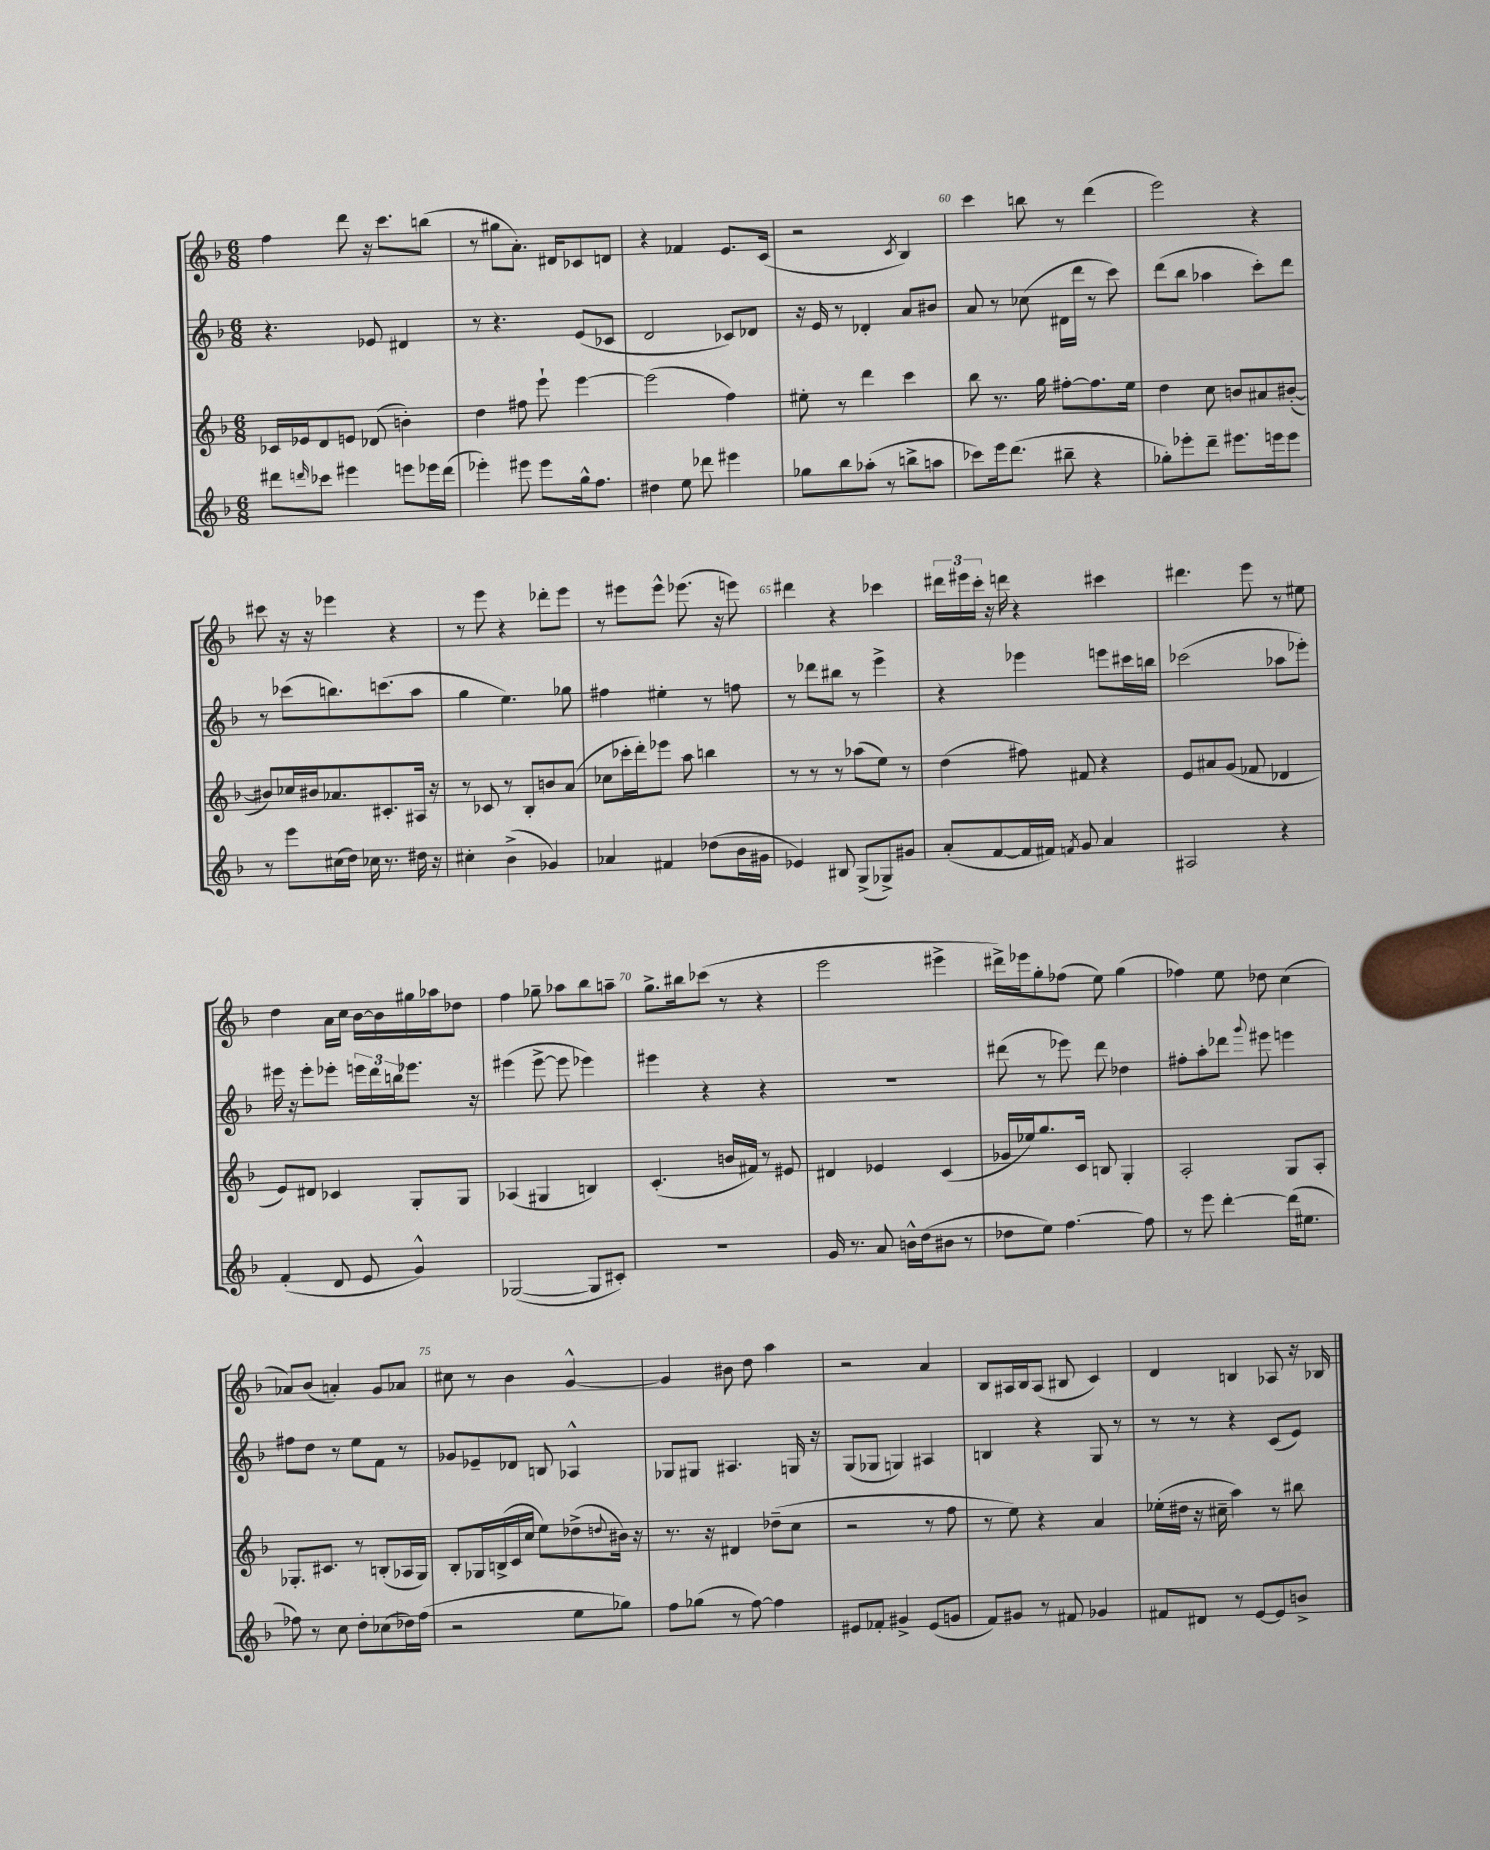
<<
\new StaffGroup <<
\new Staff = "s0" {
    \clef treble \key f \major \numericTimeSignature \time 6/8
    f''4 d'''8 r16 c'''8. b''8( |
    r8 gis''8 a'8.-.) dis'16 ces'8 d'8 |
    r4 fes'4 e'8. c'16( |
    r2 \acciaccatura { c'8 } bes4) |
    c'''4 b''8 r8 d'''4( |
    e'''2) r4 |
    cis'''8 r16 r16 ees'''4 r4 |
    r8 e'''8 r4 des'''8-. e'''8 |
    r8 eis'''8 eis'''8-^ ees'''8.( r16 e'''8) |
    dis'''4 r4 ces'''4 |
    \tuplet 3/2 { dis'''16 eis'''16 c'''16-. } r16 d'''16 r4 cis'''4 |
    dis'''4. e'''8 r8 eis''8 |
    d''4 a'16 c''16 bes'16~ bes'16 gis''16 aes''16 des''8 |
    f''4 ges''8-- aes''8 bes''8 a''8-- |
    g''8.-> bis''16 ces'''8( r8 r4 |
    e'''2 eis'''4-> |
    dis'''16->) ees'''16 g''8-. fes''8( e''8) g''4( |
    fes''4) e''8 des''8 c''4( |
    aes'8) bes'8( a'4-.) g'8 aes'8 |
    cis''8 r8 bes'4 g'4~-^ |
    g'4 bis'8 d''8 a''4 |
    r2 a'4 |
    bes8 ais16 bes16 ais8( bis8 c'4) |
    d'4 b4 aes8 r16 bes16 \bar "|." |
}
\new Staff = "s1" {
    \clef treble \key f \major \numericTimeSignature \time 6/8
    r4. ees'8 dis'4 |
    r8 r4. e'8( ces'8 |
    d'2 ces'8) des'8 |
    r16 e'16 r8 des'4-. a'8 bis'8 |
    a'8 r8 ces''8( dis'16 d'''16 r8 c'''8) |
    d'''8( bes''8 aes''4 c'''8-.) d'''8 |
    r8 ces'''8( b''8.) c'''8.( a''8 |
    g''4 e''4.) ges''8 |
    fis''4 eis''4-. r8 f''8 |
    r8 des'''8 bis''8 r8 e'''4-> |
    r4 ees'''4 e'''8 cis'''16 b''16 |
    ces'''2( aes''8 ees'''8-.) |
    eis'''16 r16 eis'''8-. ees'''8-. \tuplet 3/2 { e'''16 d'''16 b''16 } ees'''8. r16 |
    eis'''4( eis'''8~-> eis'''8 ees'''4) |
    eis'''4 r4 r4 |
    R2. |
    dis'''8( r8 ees'''8) dis'''8 des''4 |
    fis''8-. a''8-. des'''8 \appoggiatura { g'''8 } eis'''8 e'''4 |
    fis''8 d''8 r8 e''8 f'8 r8 |
    ges'8 ees'8-- des'8 b8 aes4-^ |
    ges8 gis8 ais4. g16 r16 |
    g8( ges8 g4) ais4 |
    b4 r4 g8 r8 |
    r8 r8 r4 c'8( e'8) \bar "|." |
}
\new Staff = "s2" {
    \clef treble \key f \major \numericTimeSignature \time 6/8
    ces'16 ees'16 d'8 e'8 des'8( b'4-.) |
    d''4 fis''8 e'''8-! e'''4~ |
    e'''2( f''4) |
    eis''8-. r8 d'''4 c'''4 |
    bes''8 r8. g''16 fis''8~-. fis''8. e''16 |
    d''4 c''8 b'8 ais'8 bis'8~-.( |
    bis'8) ces''16 bis'16 aes'8. cis'8.-. ais16 r16 |
    r8 ces'8 r8 bes8-. b'8 a'8( |
    ces''8 ces'''16-. d'''16-.) ees'''8 a''8 b''4 |
    r8 r8 r8 aes''8( e''8) r8 |
    d''4( fis''8) fis'8 r4 |
    e'8 ais'8 g'8( fes'8 des'4 |
    e'8) dis'8 ces'4 g8-. g8 |
    aes4( gis4 b4) |
    c'4.-.( b'16 fis'16) r8 eis'8 |
    dis'4 ees'4 c'4( |
    ges'16 ees''16) g''8. c'16 b8 g4-. |
    a2-. g8 a8-. |
    ges8.-. cis'8. r8 b8-.( aes16 ges16) |
    bes8-. ges16 b16->( c'16 c''16 e''8) des''8->( \appoggiatura { d''8 } bis'16) r16 |
    r8. r16 dis'4 des''8--( c''8 |
    r2 r8 f''8 |
    r8 e''8) r4 a'4 |
    ees''16-.( dis''16 r16 cis''16-- a''4) r8 bis''8 \bar "|." |
}
\new Staff = "s3" {
    \clef treble \key f \major \numericTimeSignature \time 6/8
    dis'''8 \grace { d'''16 } ces'''8 eis'''4 e'''8 ees'''16 d'''16( |
    ees'''4-.) eis'''8 eis'''8 g''16-^ f''8. |
    dis''4 e''8 des'''8 eis'''4 |
    ges''8 bes''8 aes''8-.( r8 b''8-> a''8 |
    ces'''8) e'''16 d'''8.( bis''8-- r4 |
    ges''8-.) ees'''8-. d'''8-- eis'''8. e'''16 e'''8 |
    r8 e'''8 cis''16( d''16) ces''16 r8. dis''16 r16 |
    cis''4-. bes'4->( ges'4) |
    aes'4 fis'4 des''8( bes'16 gis'16 |
    ees'4) bis8 g8->( ges8->) gis'8 |
    a'8-.( f'8~ f'16 fis'16) \acciaccatura { f'8 } g'8 a'4 |
    ais2 r4 |
    f'4-.( d'8 e'8 g'4-^) |
    ges2~( ges8 cis'8-.) |
    R2. |
    g'16 r8. a'8 b'16-^ d''16( bis'8 r8 |
    des''8 e''8) f''4.~ f''8 |
    r8 e'''8 d'''4~-. d'''16( eis''8. |
    fes''8) r8 c''8 d''8-. ces''8( des''16) fes''16( |
    r2 e''8 ges''8) |
    f''8 ges''8( r8 f''8~) f''4 |
    eis'8 fes'8-. gis'4-> eis'8( g'8 |
    f'8) gis'8 r8 fis'8 ges'4 |
    fis'8 dis'8 r8 e'8~ e'8 b'8-> \bar "|." |
}
>>
>>
\layout { \context { \Score currentBarNumber = #56 \override BarNumber.break-visibility = ##(#f #t #t) barNumberVisibility = #(every-nth-bar-number-visible 5) } }
